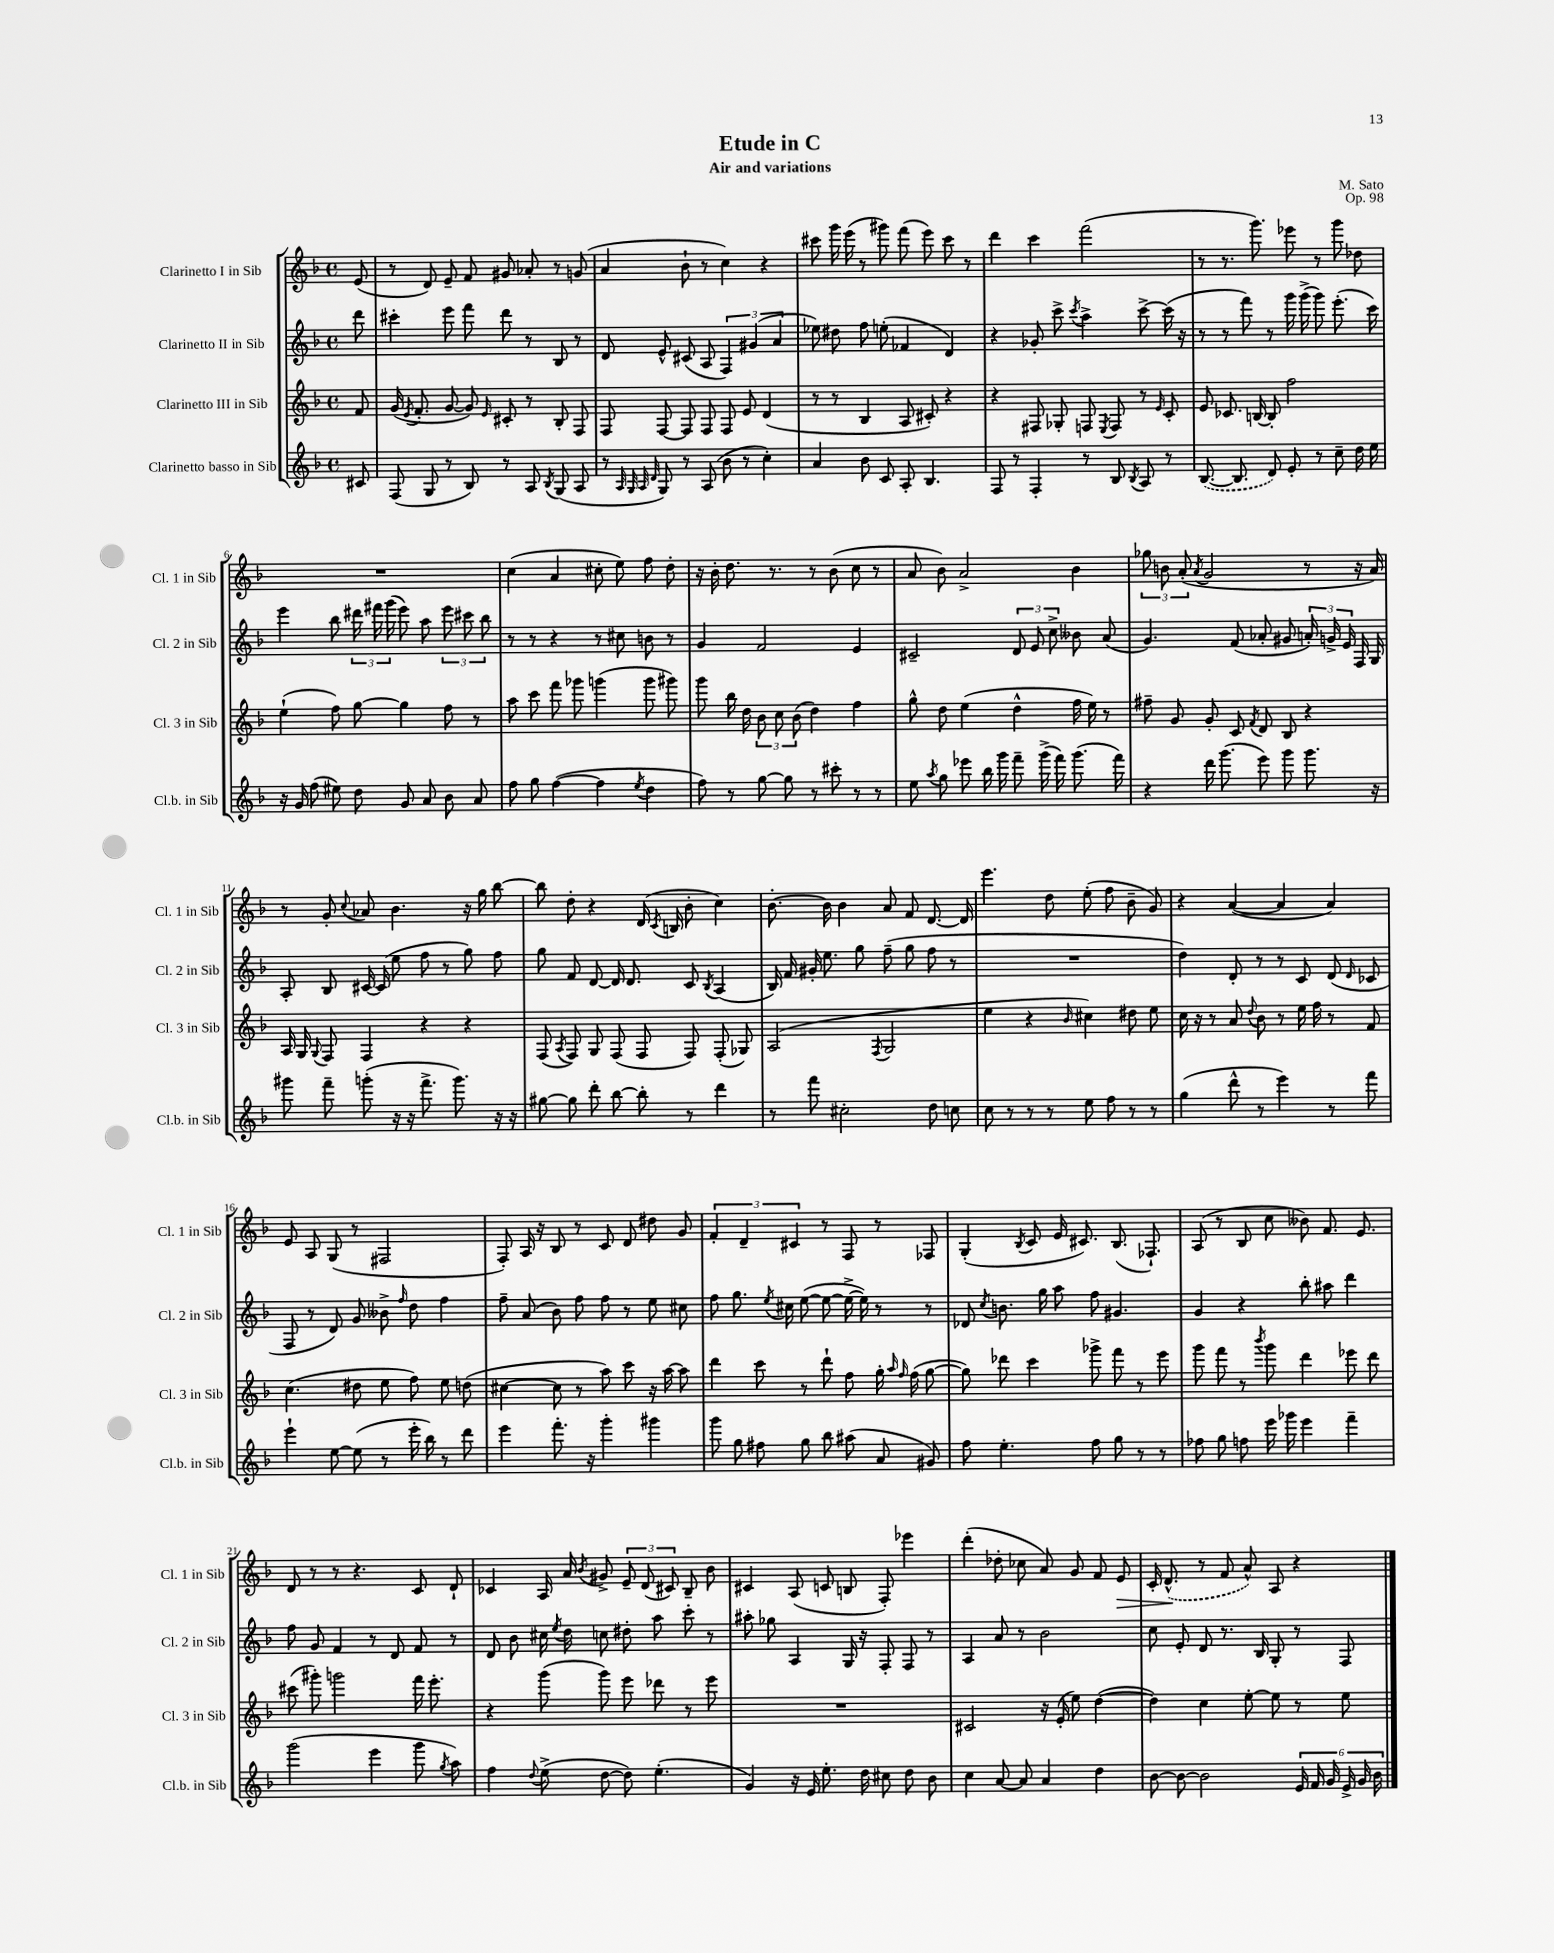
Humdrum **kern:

**kern	**kern	**kern	**kern
*staff4	*staff3	*staff2	*staff1
*clefG2	*clefG2	*clefG2	*clefG2
*k[b-]	*k[b-]	*k[b-]	*k[b-]
*M4/4	*M4/4	*M4/4	*M4/4
*met(c)	*met(c)	*met(c)	*met(c)
8c#	8f	8ddd	(8e
=	=	=	=
(8F	(16g	4ccc#'	8r
.	8qe	.	.
.	8.f'	.	.
8G	.	.	8d)
8r	[8g	8eee	8e~
8B-)	8g])	8fff	8f
.	16qqe	.	.
8r	8c#'	8ddd	8g#
8A	8r	8r	8a-'
8qB-	.	.	.
(8G	8B-'	8B-	8r
8A	8F	8r	(8g
=	=	=	=
8r	8F	8d	4a
32qqA	.	.	.
32qqG	.	.	.
32qqA	.	.	.
32qqd	.	.	.
8G)	[8F	8e^^	.
8r	8F]	(8c#	8b-`
(8A	8F	8A	8r
8b-	8F	6F)	4cc)
8r	8e	.	.
.	.	(6g#	.
4cc')	(4d	.	4r
.	.	6a	.
=	=	=	=
4a	8r	8ee-)	8ccc#
.	8r	8dd#	16ggg
.	.	.	(16eee
8b-	4B-	8ff	8r
8c	.	(8ee'	8ggg#)
8A'	8A	4f-	(8fff
4.B-	8c#')	.	8eee)
.	4r	4d)	8ccc#
.	.	.	8r
=	=	=	=
8F	4r	4r	4ddd
8r	.	.	.
4F'	8F#	8g-'	4ccc
.	8G-'	8ccc^	.
.	.	8qccc	.
8r	8F	4aa^	(2fff
.	8qE	.	.
8B-	8F	.	.
8qB-	.	.	.
8A	8r	[8ccc^	.
.	16qqe	.	.
8r	8c'	(16ccc]	.
.	.	16r	.
=	=	=	=
([8.B-	8e	8r	8r
.	8.c-	8r	8.r
8.B-]	.	.	.
.	.	8fff)	.
.	[16B	.	8.ggg)
8d)	8B']	8r	.
8e'	2ff	16ggg	8eee-
.	.	(16ggg^	.
8r	.	8ggg)	8r
8cc~	.	(8.eee'	8ggg
16dd	.	.	8dd-
16ee	.	16ccc)	.
=	=	=	=
16r	(4ee`	4eee	1r
16g	.	.	.
(8ff	.	.	.
8ee#)	8ff)	8bb-	.
8dd	[8gg	24ddd#	.
.	.	24fff#	.
.	.	(24ggg	.
8g	4gg]	8eee)	.
8a	.	8aa	.
8b-	8ff	12eee	.
.	.	12ccc#	.
8a	8r	.	.
.	.	12bb-	.
=	=	=	=
8ff	8aa	8r	(4cc
8gg	8ccc	8r	.
([4ff	8fff	4r	4a
.	8ggg-	.	.
4ff]	(4ggg	8r	8cc#'
.	.	8cc#	8ee)
8qee	.	.	.
4dd	8ggg	8b	8ff
.	8ggg#)	8r	8dd'
=	=	=	=
8ff)	8ggg	4g	16r
.	.	.	16b-'
8r	16bb-	.	8.dd
.	16dd	.	.
[8gg	12b-	2f	.
.	.	.	8.r
.	12cc	.	.
8gg]	.	.	.
.	(12b-	.	.
8r	4dd)	.	8r
8ccc#'	.	.	(8b-
8r	4ff	4e	8cc
8r	.	.	8r
=	=	=	=
8ee	8gg^^	2c#~	8a
8qaa	.	.	.
8gg	8dd	.	8b-)
8eee-	(4ee	.	2a^
16bb-	.	.	.
16ggg	.	.	.
8fff~	4dd^^	12d	.
.	.	12e	.
(16ggg^	.	.	.
.	.	12cc^	.
16fff)	.	.	.
(8.ggg	16ff	8b--	4b-
.	16ee)	.	.
.	8r	(8a	.
16fff)	.	.	.
=	=	=	=
4r	8ff#~	4.g)	12gg-
.	.	.	12b
.	8g	.	.
.	.	.	(12a'
.	.	.	8qa
16ddd	8g'	.	2g
(8.ggg	.	.	.
.	8c	(8f	.
.	8qf	.	.
8eee)	8d	8a-'	.
8ggg	8B-	8g#	.
8.ggg	4r	24a')	8r
.	.	24g^	.
.	.	24e	.
.	.	16F	16r
16r	.	16G	16a)
=	=	=	=
8ggg#	16A	8A'	8r
.	16G	.	.
.	8qqG	.	.
8fff~	8F	8B-	8g'
.	.	.	8qqcc
(8ggg'	4F	[16c#	8a-
.	.	(16c#]	.
16r	.	8ee	4.b-
16r	.	.	.
8.fff^	4r	8ff	.
.	.	8r	.
8.ggg)	.	.	.
.	4r	8gg)	16r
.	.	.	16gg
16r	.	8ff	[8bb-
16r	.	.	.
=	=	=	=
[8gg#	(8F	8gg	8bb-]
.	8qA	.	.
8gg#]	8F)	8f	8dd'
8ddd'	8G	[8d	4r
[8bb-	(8F	16d]	.
.	.	8.d	.
8bb-']	8F	.	(16d
.	.	.	8qc
.	.	.	16B
8r	8F)	8c	8b-'
.	.	8qB-	.
4ddd	(8F'	(4A	4cc)
.	8G-)	.	.
=	=	=	=
8r	(2A	16B-)	[8.b-'
.	.	16f	.
8fff	.	16g#'	.
.	.	8.ee	16b-]
2cc#'	.	.	4b-
.	.	8gg	.
.	8qF	.	.
.	2G	(8ff~	8a
.	.	8gg	8f
8dd	.	8ff	[8.d
8cc	.	8r	.
.	.	.	16d]
=	=	=	=
8cc	4ee	1r	4.eee
8r	.	.	.
8r	4r	.	.
8r	.	.	8dd
.	16qqb-	.	.
8ee	4cc#)	.	(8ee'
8ff	.	.	8ff
8r	8dd#	.	8b-~
8r	8ee	.	8g)
=	=	=	=
(4gg	16cc	4dd)	4r
.	16r	.	.
.	8r	.	.
8ddd^^	8a	8d'	([4a
.	8qqdd	.	.
8r	8b-	8r	.
4eee)	8r	8r	4a]
.	16ee	8c	.
.	16ff	.	.
8r	8r	(8d	4a)
.	.	16qqd	.
8fff	8f	8c-	.
=	=	=	=
4eee`	(4.cc	8F	8e
.	.	8r	8A
[8ee	.	8d)	(8G
(8ee]	8dd#	8g	8r
8r	8ee	8b--^	2F#
.	.	16qqff	.
16eee'	8ff)	8dd	.
16bb-)	.	.	.
8r	8ee	4ff	.
8ddd	(8dd	.	.
=	=	=	=
4eee	[4cc#	8ff~	8F')
.	.	(8a	16A
.	.	.	16r
8.fff'	8cc#]	8b-)	8B-
.	8r	8ff	8r
16r	.	.	.
4ggg'	8aa)	8ff	8c
.	8ccc	8r	8d
4ggg#	16r	8ee	8dd#
.	[16aa	.	.
.	8aa]	8cc#	8g
=	=	=	=
8ggg	4ddd	8ff	6f'
8gg	.	8.gg	.
.	.	.	6d~
8ff#	8ccc	.	.
.	.	8qee	.
.	.	16cc#	.
.	.	.	6c#
8gg	8r	([8ee	.
8bb-	8ddd`	8ee_	8r
(8aa#	8ff	16ee^_	8F
.	.	16ee])	.
8a	16gg'	8r	8r
.	16qqaa	.	.
.	16qqff	.	.
.	(16ff	.	.
8g#)	[8gg	8r	8F-
=	=	=	=
8ff	8gg])	8d-	(4G'
.	.	8qcc	.
4.ee'	8ddd-	8.b	.
.	.	.	8qB-
.	4ccc	.	8c
.	.	16gg	.
.	.	8aa	16e
.	.	.	8.c#)
8ff	8ggg-^	8ff	.
8gg	8fff	4.g#	(8.B-
8r	8r	.	.
.	.	.	8.F-`)
8r	8eee	.	.
=	=	=	=
8ff-	8ggg	4g	(8A
8gg	8fff	.	8r
8ff	8r	4r	8B-
.	8qbbb-	.	.
16eee	8ggg	.	8cc
16ggg-	.	.	.
4eee	4ddd	8bb-'	8b--)
.	.	8aa#	8.f
4fff~	8eee-	4ddd	.
.	.	.	8.e
.	8ddd	.	.
=	=	=	=
(2ggg	(8ccc#	8ff	8d
.	8ggg#')	8g	8r
.	2ggg	4f	8r
.	.	.	4.r
4eee	.	8r	.
.	.	8d	.
8ggg	16fff	8f	8c
.	8.eee'	.	.
8qgg	.	.	.
8aa)	.	8r	8d`
=	=	=	=
4ff	4r	8d	4c-
.	.	8b-	.
8qqdd	.	.	.
(8ee^	(8ggg	16cc#	16A
.	.	8qee	.
.	.	16dd	16a
.	.	.	8qb-
[8dd	8ggg)	8cc	8g#^
8dd])	8eee	8dd#'	12e~
.	.	.	(12d
(4.ee'	8ddd-	8aa	.
.	.	.	12c#)
.	8r	8ccc'	8B-~
.	8eee	8r	8b-
=	=	=	=
4g)	1r	8aa#'	4c#
.	.	8gg-	.
16r	.	4A	(8A
16e	.	.	.
8.ee'	.	.	8c
.	.	16G	8B
16dd	.	16r	.
8cc#	.	8F'	8F')
8dd	.	8F	4eee-
8b-	.	8r	.
=	=	=	=
4cc	2c#	4A	(4ddd'
[8a	.	8a	8dd-'
8a]	.	8r	8cc-
4a	16r	2b-	8a)
.	(16e'	.	.
.	8ee)	.	8g
4dd	([4dd	.	8f
.	.	.	8e
=	=	=	=
[8b-	4dd])	8cc	16c'
.	.	.	(8.d^^
8b-_	.	8e'	.
2b-]	4cc	8d	8r
.	.	8.r	8f
.	[8ee'	.	8a^^)
.	.	16B-	.
.	8ee]	8G'	8A
24e	8r	8r	4r
24f	.	.	.
24g	.	.	.
24e^	8ee	8F	.
24g	.	.	.
24b-	.	.	.
==	==	==	==
*-	*-	*-	*-
